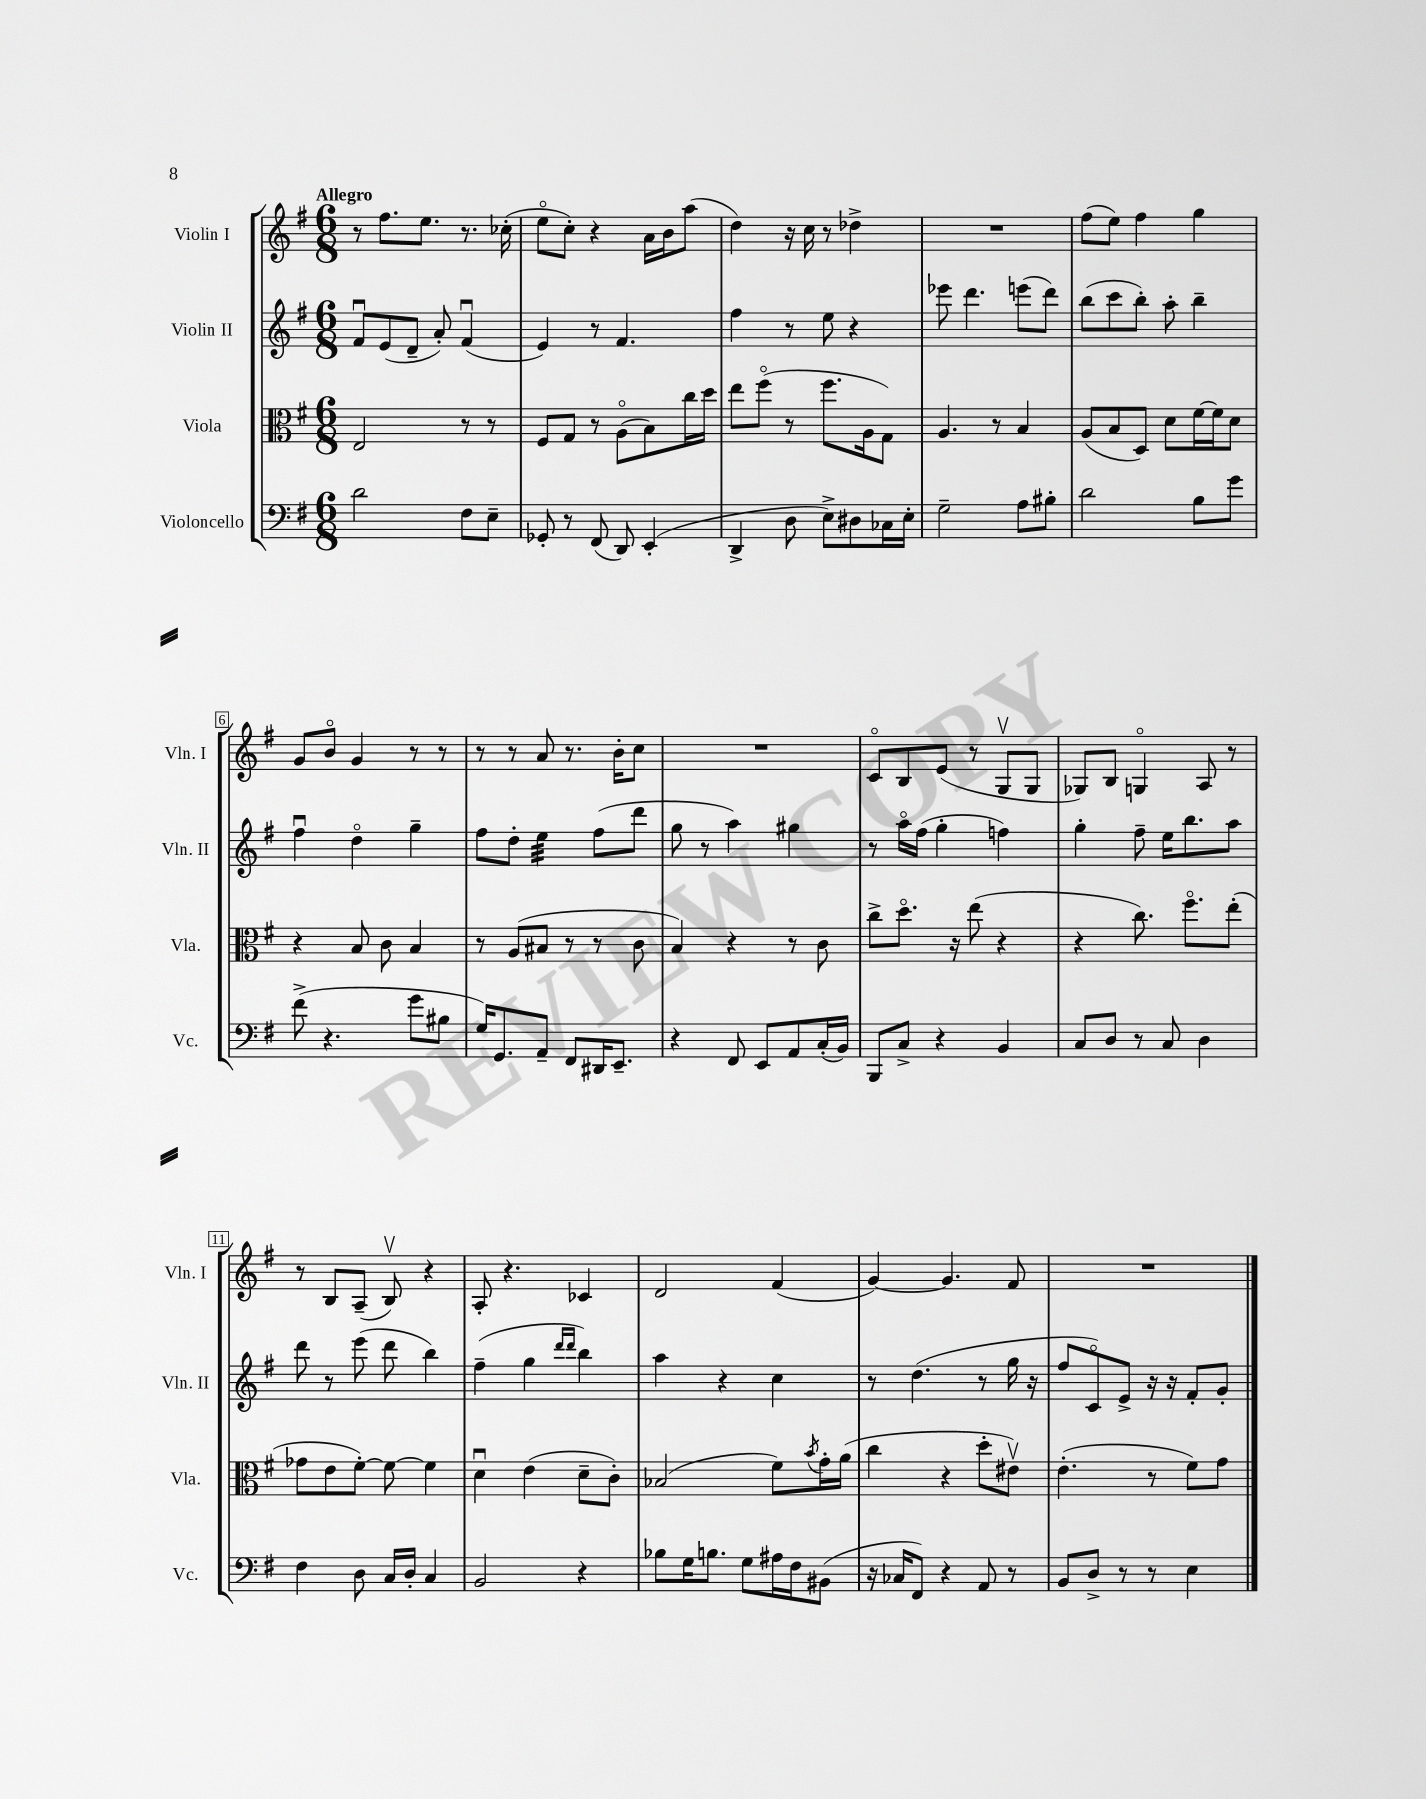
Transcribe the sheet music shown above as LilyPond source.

<<
\new StaffGroup <<
\new Staff = "s0" \with { instrumentName = "Violin I" shortInstrumentName = "Vln. I" } {
    \clef treble \key g \major \numericTimeSignature \time 6/8 \tempo "Allegro"
    r8 fis''8. e''8. r8. ces''16-.( |
    e''8\flageolet c''8-.) r4 a'16 b'16 a''8( |
    d''4) r16 c''16 r8 des''4-> |
    R2. |
    fis''8( e''8) fis''4 g''4 |
    g'8 b'8\flageolet g'4 r8 r8 |
    r8 r8 a'8 r8. b'16-. c''8 |
    R2. |
    c'8\flageolet b8 e'8( r8 g8\upbow g8 |
    ges8) b8 g4\flageolet a8 r8 |
    r8 b8 a8--( b8\upbow) r4 |
    a8-. r4. ces'4 |
    d'2 fis'4( |
    g'4~) g'4. fis'8 |
    R2. \bar "|." |
}
\new Staff = "s1" \with { instrumentName = "Violin II" shortInstrumentName = "Vln. II" } {
    \clef treble \key g \major \numericTimeSignature \time 6/8
    fis'8\downbow e'8( d'8-- a'8-.) fis'4\downbow( |
    e'4) r8 fis'4. |
    fis''4 r8 e''8 r4 |
    ees'''8 d'''4. e'''8( d'''8) |
    b''8( c'''8 b''8-.) a''8-. b''4-- |
    fis''4\downbow d''4\flageolet g''4-- |
    fis''8 d''8-. e''4:32 fis''8( d'''8 |
    g''8 r8 a''4) gis''4 |
    r8 a''16\flageolet fis''16( g''4-. f''4) |
    g''4-. fis''8-- e''16 b''8. a''8 |
    d'''8 r8 e'''8( d'''8 b''4) |
    fis''4--( g''4 \grace { d'''16 d'''16 } b''4) |
    a''4 r4 c''4 |
    r8 d''4.( r8 g''16 r16 |
    fis''8 c'8\flageolet) e'8-> r16 r16 fis'8-. g'8-. \bar "|." |
}
\new Staff = "s2" \with { instrumentName = "Viola" shortInstrumentName = "Vla." } {
    \clef alto \key g \major \numericTimeSignature \time 6/8
    e2 r8 r8 |
    fis8 g8 r8 a8\flageolet( b8) c''16 d''16 |
    e''8 fis''8\flageolet( r8 fis''8. a16 g8) |
    a4. r8 b4 |
    a8( b8 d8) d'8 fis'16~ fis'16 d'8 |
    r4 b8 c'8 b4 |
    r8 a8( bis8 r8 r8 c'8 |
    b4) r4 r8 c'8 |
    c''8-> d''8.\flageolet r16 e''8( r4 |
    r4 c''8.) fis''8.\flageolet e''8-.( |
    ges'8 e'8 fis'8~-.) fis'8~ fis'4 |
    d'4\downbow e'4( d'8-- c'8-.) |
    bes2( fis'8) \acciaccatura { b'8 } g'16-. a'16( |
    c''4 r4 d''8-. eis'8\upbow) |
    e'4.-.( r8 fis'8) g'8 \bar "|." |
}
\new Staff = "s3" \with { instrumentName = "Violoncello" shortInstrumentName = "Vc." } {
    \clef bass \key g \major \numericTimeSignature \time 6/8
    d'2 fis8 e8-- |
    ges,8-. r8 fis,8( d,8) e,4-.( |
    d,4-> d8 e8->) dis8 ces16 e16-. |
    g2-- a8 bis8-. |
    d'2 b8 g'8 |
    fis'8->( r4. g'8 bis8 |
    g16) g,8. a,8-- fis,8 dis,16 e,8.-- |
    r4 fis,8 e,8 a,8 c16-.( b,16) |
    b,,8 c8-> r4 b,4 |
    c8 d8 r8 c8 d4 |
    fis4 d8 c16 d16-. c4 |
    b,2 r4 |
    bes8 g16 b8. g8 ais16 fis16 bis,8( |
    r16 ces16 fis,8) r4 a,8 r8 |
    b,8 d8-> r8 r8 e4 \bar "|." |
}
>>
>>
\layout { \context { \Score \override BarNumber.stencil = #(make-stencil-boxer 0.1 0.3 ly:text-interface::print) } }
